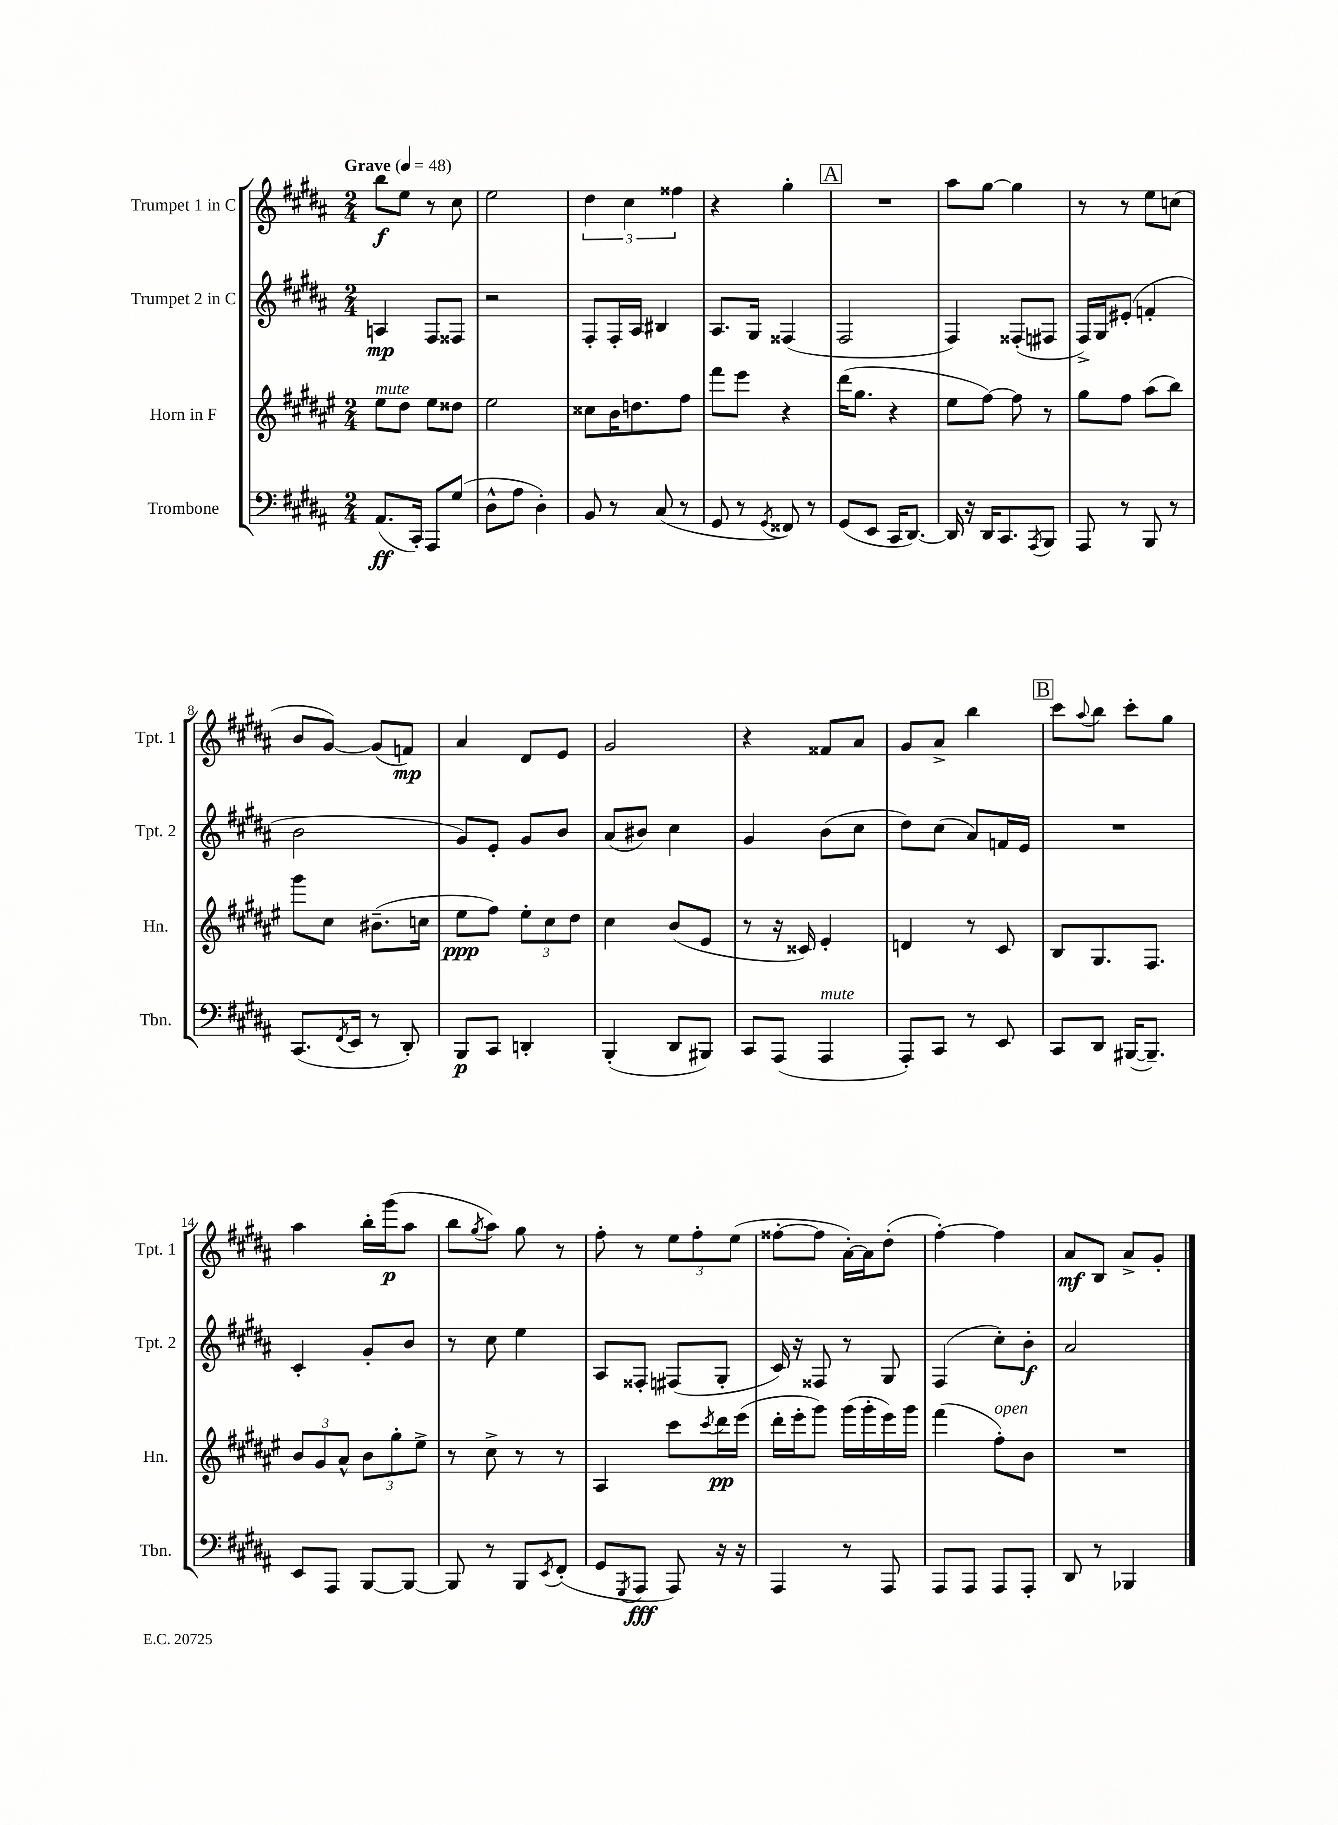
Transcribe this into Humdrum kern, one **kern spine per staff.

**kern	**dynam	**kern	**dynam	**kern	**dynam	**kern	**dynam
*part4	*part4	*part3	*part3	*part2	*part2	*part1	*part1
*staff4	*staff4	*staff3	*staff3	*staff2	*staff2	*staff1	*staff1
*I"Trombone	*	*I"Horn in F	*	*I"Trumpet 2 in C	*	*I"Trumpet 1 in C	*
*I'Tbn.	*	*I'Hn.	*	*I'Tpt. 2	*	*I'Tpt. 1	*
*clefF4	*	*clefG2	*	*clefG2	*	*clefG2	*
*k[f#c#g#d#a#]	*	*k[f#c#g#d#a#e#]	*	*k[f#c#g#d#a#]	*	*k[f#c#g#d#a#]	*
*M2/4	*	*M2/4	*	*M2/4	*	*M2/4	*
*MM48	*	*MM48	*	*MM48	*	*MM48	*
=1	=1	=1	=1	=1	=1	=1	=1
!	!	!	!	!	!	!LO:TX:a:B:t=Grave	!
!	!	!LO:TX:a:i:t=mute	!	!	!	!	!
(8.AA#/L	ff	8ee#\L	.	4An/	mp	8bb\L	f
.	.	8dd#\J	.	.	.	8ee\J	.
16CC#'/Jk)	.	.	.	.	.	.	.
8AAA#/L	.	8ee#\L	.	8F#/L	.	8r	.
(8G#/J	.	8dd##X\J	.	8F##X/J	.	8cc#\	.
=2	=2	=2	=2	=2	=2	=2	=2
8D#^^\L	.	2ee#\	.	2r	.	2ee\	.
8A#\J	.	.	.	.	.	.	.
4D#'\)	.	.	.	.	.	.	.
=3	=3	=3	=3	=3	=3	=3	=3
8BB/	.	8cc##X\L	.	8F#'/L	.	6dd#\	.
8r	.	16b\K	.	16F#'/L	.	.	.
.	.	.	.	.	.	6cc#\	.
.	.	8.ddn\	.	16A#/JJ	.	.	.
(8C#/	.	.	.	4B#X/	.	.	.
.	.	.	.	.	.	6ff##X\	.
8r	.	8ff#\J	.	.	.	.	.
=4	=4	=4	=4	=4	=4	=4	=4
8GG#/	.	8fff#\L	.	8.A#/L	.	4r	.
8r	.	8eee#\J	.	.	.	.	.
.	.	.	.	16G#/Jk	.	.	.
8qGG#/	.	.	.	.	.	.	.
8FF##X/)	.	4r	.	(4F##X/	.	4gg#'\	.
8r	.	.	.	.	.	.	.
!!LO:REH:place=s1:t=A
=5	=5	=5	=5	=5	=5	=5	=5
(8GG#/L	.	(16ddd#\KL	.	2F#/	.	2r	.
.	.	8.gg#\J	.	.	.	.	.
8EE/J	.	.	.	.	.	.	.
16CC#/KL	.	4r	.	.	.	.	.
[8.DD#/J)	.	.	.	.	.	.	.
=6	=6	=6	=6	=6	=6	=6	=6
16DD#/]	.	8ee#\L	.	4F#/)	.	8aa#\L	.
16r	.	.	.	.	.	.	.
16DD#/KL	.	[8ff#\J)	.	.	.	[8gg#\J	.
8.CC#/	.	.	.	.	.	.	.
.	.	8ff#\]	.	(8F##X'/L	.	4gg#\]	.
8qAAA#/	.	.	.	.	.	.	.
8BBB/J	.	8r	.	8F#X/J	.	.	.
=7	=7	=7	=7	=7	=7	=7	=7
8AAA#/	.	8gg#\L	.	16F#^/LL)	.	8r	.
.	.	.	.	16G#/J	.	.	.
8r	.	8ff#\J	.	(8e#X'/J	.	8r	.
8BBB/	.	(8aa#\L	.	4fn'/	.	8ee\L	.
8r	.	8bb\J)	.	.	.	(8ccn\J	.
!!LO:LB:g=z
=8	=8	=8	=8	=8	=8	=8	=8
(8.CC#/L	.	8ggg#\L	.	2b\	.	8b/L	.
.	.	8cc#\J	.	.	.	[8g#/J)	.
8qFF#/	.	.	.	.	.	.	.
16EE/Jk	.	.	.	.	.	.	.
8r	.	(8.b#X~\L	.	.	.	(8g#/L]	.
8DD#'/)	.	.	.	.	.	8fn/J)	mp
.	.	16ccn\Jk	.	.	.	.	.
=9	=9	=9	=9	=9	=9	=9	=9
8BBB/L	p	8ee#\L	ppp	8g#/L)	.	4a#/	.
8CC#/J	.	8ff#\J)	.	8e'/J	.	.	.
4DDn'/	.	12ee#'\L	.	8g#/L	.	8d#/L	.
.	.	12cc#\	.	.	.	.	.
.	.	.	.	8b/J	.	8e/J	.
.	.	12dd#\J	.	.	.	.	.
=10	=10	=10	=10	=10	=10	=10	=10
(4BBB'/	.	4cc#\	.	(8a#/L	.	2g#/	.
.	.	.	.	8b#X/J)	.	.	.
8DD#/L	.	(8b/L	.	4cc#\	.	.	.
8BBB#X/J)	.	8e#/J	.	.	.	.	.
=11	=11	=11	=11	=11	=11	=11	=11
8CC#/L	.	8r	.	4g#/	.	4r	.
(8AAA#/J	.	16r	.	.	.	.	.
.	.	16c##X/)	.	.	.	.	.
!LO:TX:a:i:t=mute	!	!	!	!	!	!	!
4AAA#/	.	4e#'/	.	(8b\L	.	8f##X/L	.
.	.	.	.	8cc#\J	.	8a#/J	.
=12	=12	=12	=12	=12	=12	=12	=12
8AAA#'/L)	.	4dn/	.	8dd#\L)	.	8g#/L	.
8CC#/J	.	.	.	(8cc#\J	.	8a#^/J	.
8r	.	8r	.	8a#/L)	.	4bb\	.
8EE/	.	8c#/	.	16fn/L	.	.	.
.	.	.	.	16e/JJ	.	.	.
!!LO:REH:place=s1:t=B
=13	=13	=13	=13	=13	=13	=13	=13
8CC#/L	.	8B/L	.	2r	.	8ccc#\L	.
.	.	.	.	.	.	8qqaa#/	.
8DD#/J	.	8.G#/	.	.	.	8bb\J	.
([16BBB#X/KL	.	.	.	.	.	8ccc#'\L	.
8.BBB#~/J])	.	8.F#/J	.	.	.	.	.
.	.	.	.	.	.	8gg#\J	.
!!LO:LB:g=z
=14	=14	=14	=14	=14	=14	=14	=14
8EE/L	.	12b/L	.	4c#'/	.	4aa#\	.
.	.	12g#/	.	.	.	.	.
8AAA#/J	.	.	.	.	.	.	.
.	.	12a#^^/J	.	.	.	.	.
[8BBB/L	.	12b\L	.	8g#'/L	.	16bb'\LL	.
.	.	.	.	.	.	(16ggg#\J	p
.	.	12gg#'\	.	.	.	.	.
8BBB/J_	.	.	.	8b/J	.	8aa#\J	.
.	.	12ee#^\J	.	.	.	.	.
=15	=15	=15	=15	=15	=15	=15	=15
8BBB/]	.	8r	.	8r	.	8bb\L	.
.	.	.	.	.	.	8qgg#/	.
8r	.	8cc#^\	.	8cc#\	.	8aa#\J)	.
8BBB/L	.	8r	.	4ee\	.	8gg#\	.
8qEE/	.	.	.	.	.	.	.
(8FF#'/J	.	8r	.	.	.	8r	.
=16	=16	=16	=16	=16	=16	=16	=16
8GG#/L	.	4A#/	.	8A#/L	.	8ff#'\	.
8qGGG#/	.	.	.	.	.	.	.
8AAA#/J	fff	.	.	8F##X'/J	.	8r	.
8AAA#/)	.	8ccc#\L	.	(8F#X/L	.	12ee\L	.
.	.	.	.	.	.	12ff#'\	.
.	.	8qccc#/	.	.	.	.	.
16r	.	16ddd#\L	pp	8G#'/J	.	.	.
.	.	.	.	.	.	(12ee\J	.
16r	.	(16eee#\JJ	.	.	.	.	.
=17	=17	=17	=17	=17	=17	=17	=17
4AAA#/	.	16ddd#'\LL	.	16c#/)	.	[8ff##X'\L	.
.	.	16eee#'\J	.	16r	.	.	.
.	.	8ggg#\J)	.	8F##X/	.	8ff##\J]	.
8r	.	(16ggg#\LL	.	8r	.	[16a#'\LL)	.
.	.	16ggg#'\	.	.	.	16a#\J]	.
8AAA#/	.	16eee#\)	.	8G#/	.	(8dd#'\J	.
.	.	16ggg#\JJ	.	.	.	.	.
=18	=18	=18	=18	=18	=18	=18	=18
8AAA#/L	.	(4fff#\	.	(4F#/	.	[4ff#'\)	.
8AAA#/J	.	.	.	.	.	.	.
!	!	!LO:TX:a:i:t=open	!	!	!	!	!
8AAA#/L	.	8ff#'\L)	.	8cc#'\L)	.	4ff#\]	.
8AAA#'/J	.	8b\J	.	8b'\J	f	.	.
=19	=19	=19	=19	=19	=19	=19	=19
8DD#/	.	2r	.	2a#/	.	8a#/L	mf
8r	.	.	.	.	.	8B/J	.
4BBB-X/	.	.	.	.	.	8a#^/L	.
.	.	.	.	.	.	8g#'/J	.
==	==	==	==	==	==	==	==
*-	*-	*-	*-	*-	*-	*-	*-
